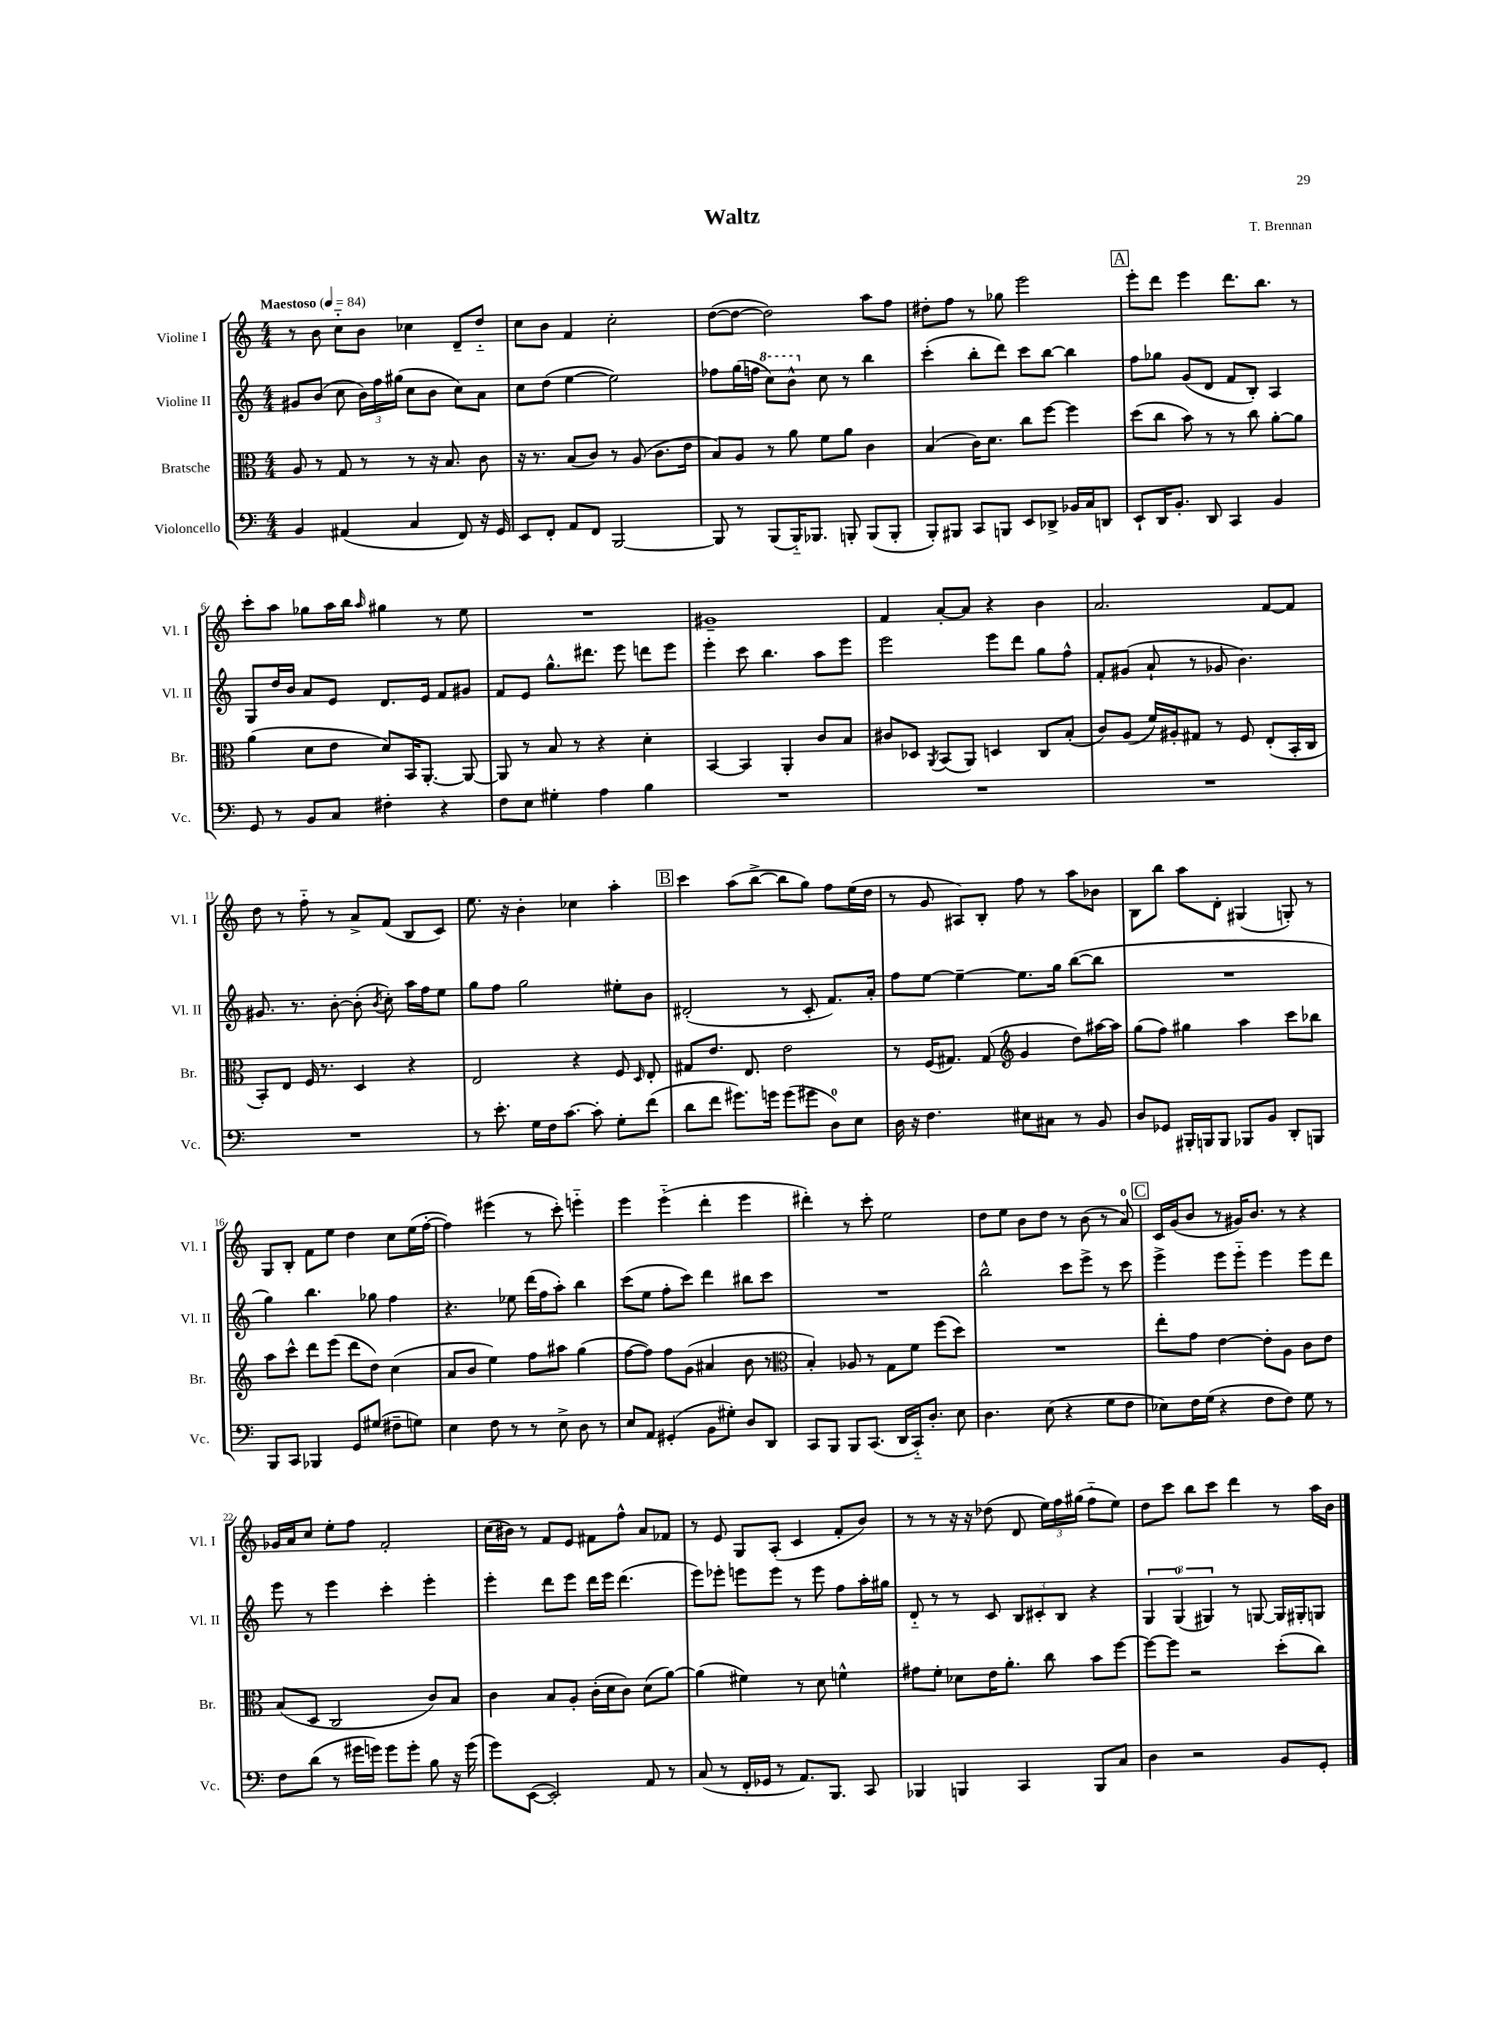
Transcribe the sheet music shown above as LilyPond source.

\header { title = "Waltz" composer = "T. Brennan" }
<<
\new StaffGroup <<
\new Staff = "s0" \with { instrumentName = "Violine I" shortInstrumentName = "Vl. I" } {
    \clef treble \key c \major \numericTimeSignature \time 4/4 \tempo "Maestoso" 4 = 84
    \autoBeamOff r8 b'8 c''8[-_ b'8] ces''4 d'8[-- d''8]-_ |
    c''8[ b'8] f'4 c''2-. |
    d''8[~( d''8]~ d''2) a''8[ f''8] |
    dis''8[-. f''8] r8 ges''8 e'''2 |
    \mark \markup { \box "A" } e'''8[-. d'''8] e'''4 d'''8.[ b''8.] r8 |
    c'''8[-. a''8] ges''8[ a''16 b''16] \grace { a''16 } gis''4 r8 e''8 |
    R1 |
    gis'1-- |
    f'4 a'8[~-. a'8] r4 b'4 |
    a'2. f'8[~ f'8] |
    d''8 r8 f''8-_ r8 a'8[-> f'8]( b8[ c'8]) |
    e''8. r16 b'4-. ces''4 a''4-. |
    \mark \markup { \box "B" } c'''4 a''8[( b''8]~-> b''8[ g''8]) f''8[ e''16( d''16] |
    r8 g'8 ais8[) b8]-. f''8 r8 a''8[ bes'8] |
    b8[ b''8] a''8[ d'8]-. gis4( g8-.) r8 |
    g8[ b8]-. f'8[ e''8] d''4 c''8[ e''16( f''16]~-. |
    f''4) eis'''4( r8 c'''8-.) e'''4-_ |
    e'''4 e'''4-_( d'''4-. e'''4 |
    dis'''4-.) r8 c'''8-. e''2 |
    d''8[ e''8] b'8[ d''8] r8 b'8( r8 a'8-0) |
    \mark \markup { \box "C" } c'16[ g'16( b'8] r8 gis'16[) b'8.] r8 r4 |
    ges'16[ a'16 c''8] e''8[-. f''8] f'2-. |
    c''16[( bis'16]) r8 f'8[ e'8] fis'8[ f''8]-^ a'8[ fes'8] |
    r8 e'8 g8[ a8]-.( c'4 f'8[-. b'8]) |
    r8 r8 r16 r16 des''8( d'8 \tuplet 3/2 { e''16[) f''16 gis''16]( } f''8[-_ e''8]) |
    d''8[ c'''8] b''8[ c'''8] d'''4 r8 a''16[ b'16] \bar "|." |
}
\new Staff = "s1" \with { instrumentName = "Violine II" shortInstrumentName = "Vl. II" } {
    \clef treble \key c \major \numericTimeSignature \time 4/4
    \autoBeamOff gis'8[ b'8]( c''8 \tuplet 3/2 { b'16[) f''16 gis''16]( } c''8[ b'8] c''8[) a'8] |
    c''8[ d''8]( e''4~ e''2) |
    fes''8[ g''16( f''16] \ottava #1 c'''8[) b''8]-^ \ottava #0 c''8 r8 b''4 |
    c'''4-.( b''8[-. d'''8]) c'''8[ b''8]~ b''4 |
    \mark \markup { \box "A" } f''8[ ges''8] g'8[( d'8] f'8[ b8]-.) a4 |
    g8[ d''16 b'16] a'8[ e'8] d'8.[ e'16] f'8[ gis'8] |
    f'8[ e'8] g''8.[-^ dis'''8.] e'''8 d'''8[ e'''8] |
    e'''4-. c'''8 b''4. a''8[ e'''8] |
    e'''2 e'''8[ d'''8] g''8[ f''8]-^ |
    f'8[-. gis'8]( a'8-! r8 ges'8 b'4.) |
    gis'8. r8. b'8~-. b'8-.( \acciaccatura { b'8 } c''8-.) a''16[ f''16 e''8] |
    g''8[ f''8] g''2 eis''8[-. b'8] |
    \mark \markup { \box "B" } dis'2-.( r8 c'8-. f'8.[) a'16]-. |
    f''8[ e''8]~ e''4~-- e''8.[ g''16] b''8[~( b''8] |
    R1 |
    g''4) b''4. ges''8 f''4 |
    r4. ees''8 d'''16[( f''16 a''8]-.) b''4 |
    c'''8[( e''8] f''8[-. c'''8]) d'''4 bis''8[ c'''8] |
    R1 |
    b''2-^ c'''8[ e'''8]-> r8 c'''8 |
    \mark \markup { \box "C" } e'''4-> e'''8[ e'''8]-_ e'''4 e'''8[ d'''8] |
    e'''8 r8 e'''4 c'''4-. e'''4-. |
    e'''4-. d'''8[ e'''8] d'''16[ e'''16] d'''4.( |
    e'''8[) ees'''8]-. e'''8[ e'''8] r8 e'''8 f''8[ a''16-. gis''16] |
    d'8-_ r8 r8 c'8 \tuplet 3/2 { b8[ cis'8-. b8] } r4 |
    \tuplet 3/2 { g4 g4-0( gis4) } r8 g8~ g16[ gis16-. g8] \bar "|." |
}
\new Staff = "s2" \with { instrumentName = "Bratsche" shortInstrumentName = "Br." } {
    \clef alto \key c \major \numericTimeSignature \time 4/4
    \autoBeamOff a8 r8 g8 r8 r8 r16 b8. c'8 |
    r16 r8. b8[( c'8]) r8 a8( c'8.[ e'16] |
    b8[) a8] r8 a'8 f'8[ a'8] c'4 |
    b4( c'16[) d'8.] c''8[ f''8]~ f''4 |
    \mark \markup { \box "A" } d''8[( c''8] b'8) r8 r8 c''8 a'8[~-. a'8] |
    a'4( d'8[ e'8] d'8[) b,16 a,8.]~-. a,8~ |
    a,8 r8 b8 r8 r4 d'4-. |
    b,4~ b,4 a,4-. c'8[ b8] |
    cis'8[ des8] \acciaccatura { a,8 } b,8[( a,8]) d4 c8[ b8]-.( |
    c'8[) a8]( f'16[) ais16-. gis8] r8 f8 e8[-.( b,16-. c16] |
    b,8[-.) e8] f16 r8. d4 r4 |
    e2 r4 f8 \grace { d16 } e8-. |
    \mark \markup { \box "B" } gis8[ e'8.] e8. e'2 |
    r8 f16[( gis8.]) gis8( \clef treble g'4 d''8[) ais''16~ ais''16] |
    g''8[( f''8]) gis''4 a''4 c'''8[ bes''8] |
    a''8[ c'''8]-^ d'''8[ e'''8]( d'''8[ d''8]) c''4( |
    a'8[ b'8] e''4) f''8[ ais''8] g''4( |
    f''8[~ f''8]) f''8[ g'8]( ais'4 b'8 r8 |
    \clef alto b4-.) aes8 r8 g8[ f'8] f''8[( d''8]) |
    R1 |
    \mark \markup { \box "C" } e''8[-. g'8] e'4~ e'8[-. a8] c'8[ e'8] |
    b8[( d8] c2 c'8[) b8] |
    c'4 b8[ a8]-. c'16[-.( d'16 c'8]) d'8[( a'8]~) |
    a'4( fis'4) r8 d'8 f'4-^ |
    gis'8[ f'8]-. des'8[ e'16 a'8.]-. c''8 b'8[ f''8]~ |
    f''8[~ f''8] r2 d''8[-.( c''8]) \bar "|." |
}
\new Staff = "s3" \with { instrumentName = "Violoncello" shortInstrumentName = "Vc." } {
    \clef bass \key c \major \numericTimeSignature \time 4/4
    \autoBeamOff b,4 ais,4( c4 f,8) r16 g,16 |
    e,8[ f,8]-. a,8[ f,8] b,,2~ |
    b,,8 r8 b,,8[( b,,16-_) bes,,8.] b,,8-. b,,8[( b,,8]-. |
    b,,8[-.) bis,,8] c,8[ b,,8] e,8[ des,8]-> bes,16[ c16 d,8] |
    \mark \markup { \box "A" } e,8[-! d,16 b,8.]-. d,8 c,4 b,4 |
    g,8 r8 b,8[ c8] fis4-. r4 |
    f8[ e8] gis4-. a4 b4 |
    R1 |
    R1 |
    R1 |
    R1 |
    r8 e'8.-. g16[ f16 c'8.]~ c'8-. g8[-. f'8]( |
    \mark \markup { \box "B" } d'8[ f'8] gis'8.[) g'16] g'8[( gis'8] d8[-0) e8] |
    d16 r16 f4. eis8[ cis8] r8 b,8 |
    d8[ ges,8] bis,,16[-. b,,16 b,,8] bes,,8[ b,8] d,8[-. b,,8] |
    b,,8[ c,8] bes,,4 g,8[ gis8]( fis8[-- g8]) |
    e4 f8 r8 r8 e8-> d8 r8 |
    e8[ a,8] gis,4-.( b,8[ gis8]-.) d8[ d,8] |
    c,8[ b,,8] b,,8[ c,8.]( d,16[ c,16-_) d8.]-. e8 |
    d4. e8( r4 g8[ f8] |
    \mark \markup { \box "C" } ees8[) f16 g16]( r4 f8[ f8]) g8 r8 |
    f8[ d'8]( r8 gis'16[ g'16]) g'8[ g'8]-. b8 r16 g'16( |
    g'8[) e,8]~( e,2-.) a,8 r8 |
    c8( r8 f,16[-. ges,16] r8 a,8.[) b,,8.] c,8 |
    bes,,4 b,,4 c,4 b,,8[ c8] |
    d4 r2 b,8[ g,8]-. \bar "|." |
}
>>
>>
